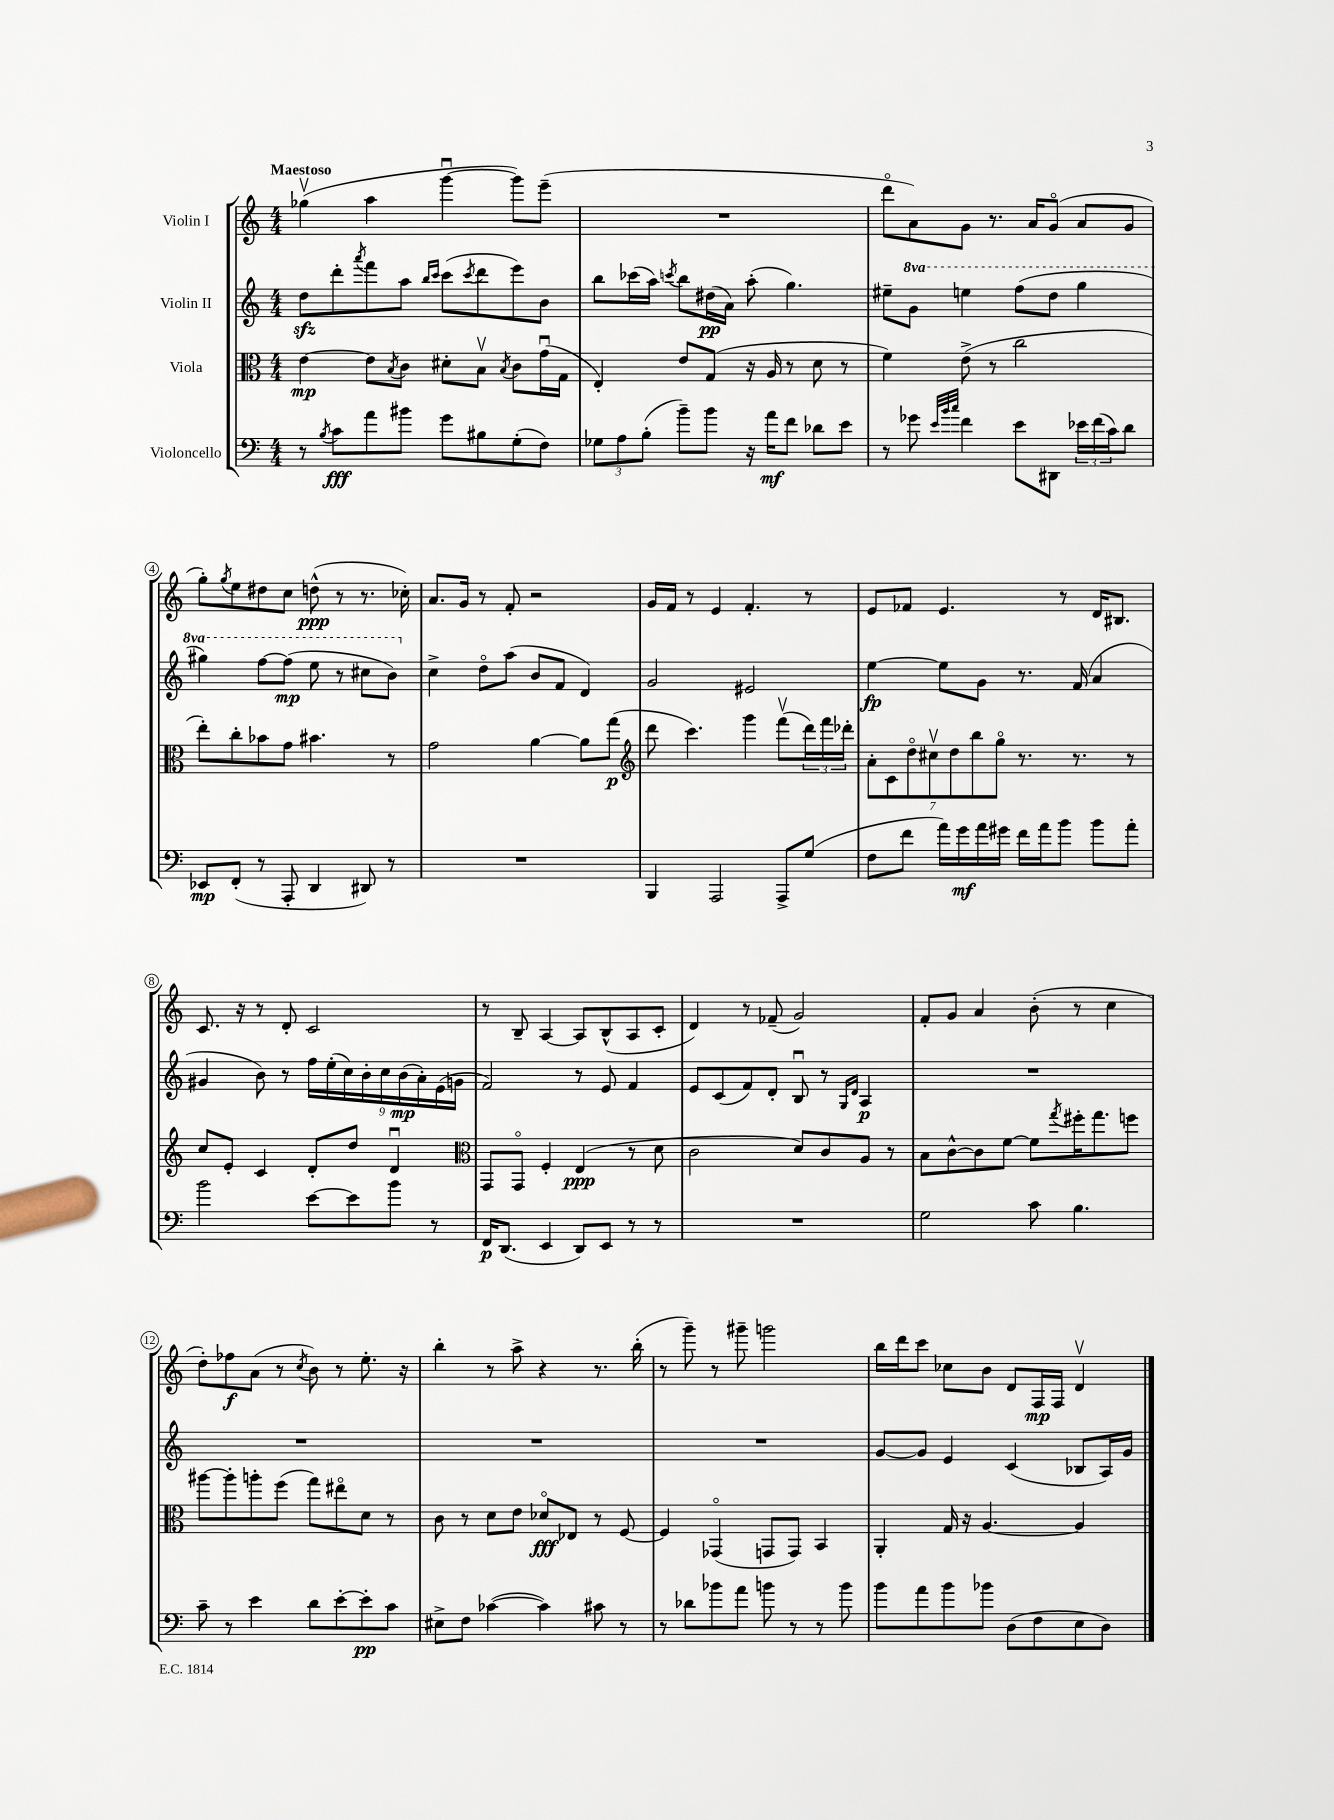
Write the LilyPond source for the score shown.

<<
\new StaffGroup <<
\new Staff = "s0" \with { instrumentName = "Violin I" } {
    \clef treble \key c \major \numericTimeSignature \time 4/4 \tempo "Maestoso"
    ges''4\upbow( a''4 g'''4~\downbow g'''8) e'''8--( |
    R1 |
    d'''8\flageolet a'8) g'8 r8. a'16 g'8\flageolet( a'8 g'8 |
    g''8-.) \acciaccatura { g''8 } e''8 dis''8 c''8 d''8-^\ppp( r8 r8. ces''16-.) |
    a'8. g'16 r8 f'8-. r2 |
    g'16 f'16 r8 e'4 f'4.-. r8 |
    e'8 fes'8 e'4. r8 d'16 bis8. |
    c'8. r16 r8 d'8-. c'2 |
    r8 b8-- a4~ a8 b8-^( a8 c'8-. |
    d'4) r8 fes'8--( g'2) |
    f'8-. g'8 a'4 b'8-.( r8 c''4 |
    d''8-.) fes''8\f a'8( r8 \acciaccatura { c''8 } b'8) r8 e''8.-. r16 |
    b''4-. r8 a''8-> r4 r8. b''16-.( |
    r8 g'''8--) r8 gis'''8-- g'''2 |
    b''16 d'''16 c'''8 ces''8 b'8 d'8 f16\mp f16 d'4\upbow \bar "|." |
}
\new Staff = "s1" \with { instrumentName = "Violin II" } {
    \clef treble \key c \major \numericTimeSignature \time 4/4 \set Staff.ottavationMarkups = #ottavation-simple-ordinals
    d''8\sfz d'''8-. \acciaccatura { a'''8 } f'''8 a''8 \grace { b''16 c'''16 } c'''8( \acciaccatura { c'''8 } d'''8 e'''8) b'8 |
    b''8 ces'''16( a''16) \acciaccatura { c'''8 } b''8 dis''16\pp( a'16) a''8-.( g''4.) |
    eis''8-- \ottava #1 g''8 e'''!4 f'''8( d'''8 g'''4 |
    gis'''4) f'''8~ f'''8\mp( e'''8 r8 cis'''8 b''8) \ottava #0 |
    c''4-> d''8\flageolet a''8( b'8 f'8 d'4) |
    g'2 eis'2 |
    e''4~\fp e''8 g'8 r8. f'16( a'4 |
    gis'4 b'8) r8 \tuplet 9/8 { f''16 e''16-.( c''16) b'16-. c''16 b'16\mp( a'16-.) e'16( g'16 } |
    f'2) r8 e'8 f'4 |
    e'8 c'8( f'8) d'8-. b8\downbow r8 \grace { g16 d'16 } a4\p |
    R1 |
    R1 |
    R1 |
    R1 |
    g'8~ g'8 e'4 c'4( bes8 a16) g'16 \bar "|." |
}
\new Staff = "s2" \with { instrumentName = "Viola" } {
    \clef alto \key c \major \numericTimeSignature \time 4/4
    e'4~\mp e'8 \acciaccatura { b8 } c'8 dis'8-. b8\upbow \acciaccatura { b8 } c'8 g'16\downbow( g16 |
    e4-.) e'8 g8( r16 a16 r8 d'8 r8 |
    f'4) e'8->( r8 c''2 |
    e''8-.) c''8-. bes'8 g'8 bis'4. r8 |
    g'2 a'4~ a'8 g''8\p( |
    \clef treble d'''8 c'''4.) g'''4 f'''8\upbow( \tuplet 3/2 { d'''16) f'''16 des'''16-. } |
    \tuplet 7/4 { a'8-. c'8 d''8\flageolet cis''8\upbow d''8 b''8 g''8\flageolet } r8. r8. r8 |
    c''8 e'8-. c'4 d'8-. d''8 d'4\downbow |
    \clef alto g,8 g,8\flageolet f4-. e4\ppp( r8 d'8 |
    c'2 d'8) c'8 a8 r8 |
    b8 c'8~-^ c'8 f'8~ f'8 \acciaccatura { g''8 } fis''16-. g''8. f''8 |
    ais''8~ ais''8-. a''8-. f''8( g''8) eis''8\flageolet d'8 r8 |
    c'8 r8 d'8 e'8 des'8\flageolet\fff ees8 r8 f8~ |
    f4 ges,4\flageolet( g,8 g,8) b,4 |
    a,4-. g16 r16 a4.~ a4 \bar "|." |
}
\new Staff = "s3" \with { instrumentName = "Violoncello" } {
    \clef bass \key c \major \numericTimeSignature \time 4/4
    r8 \acciaccatura { b8 } c'8\fff a'8 bis'8 g'8 bis8 g8-.( f8) |
    \tuplet 3/2 { ges8 a8 b8-.( } b'8--) b'8 r16 a'16\mf f'8 des'8 e'8 |
    r8 ges'8 \grace { e'32 b'32 c''32 } f'4 e'8 dis,8 \tuplet 3/2 { ees'16 f'16( c'16) } d'8 |
    ees,8\mp f,8-.( r8 a,,8-. d,4 dis,8) r8 |
    R1 |
    b,,4 a,,2 a,,8-> g8( |
    f8 f'8 a'16) g'16\mf a'16 gis'16 f'16 a'16 b'8 b'8 a'8-. |
    b'2 e'8~ e'8 b'8 r8 |
    f,16\p d,8.( e,4 d,8) e,8 r8 r8 |
    R1 |
    g2 c'8 b4. |
    c'8-- r8 e'4 d'8 e'8~-. e'8-.\pp c'8 |
    eis8-> f8 ces'4~( ces'4) cis'8 r8 |
    r8 des'8 bes'8 a'8 b'8 r8 r8 b'8 |
    b'8 a'8 b'8 bes'8 d8( f8 e8 d8) \bar "|." |
}
>>
>>
\layout { \context { \Score \override BarNumber.stencil = #(make-stencil-circler 0.1 0.3 ly:text-interface::print) } }
